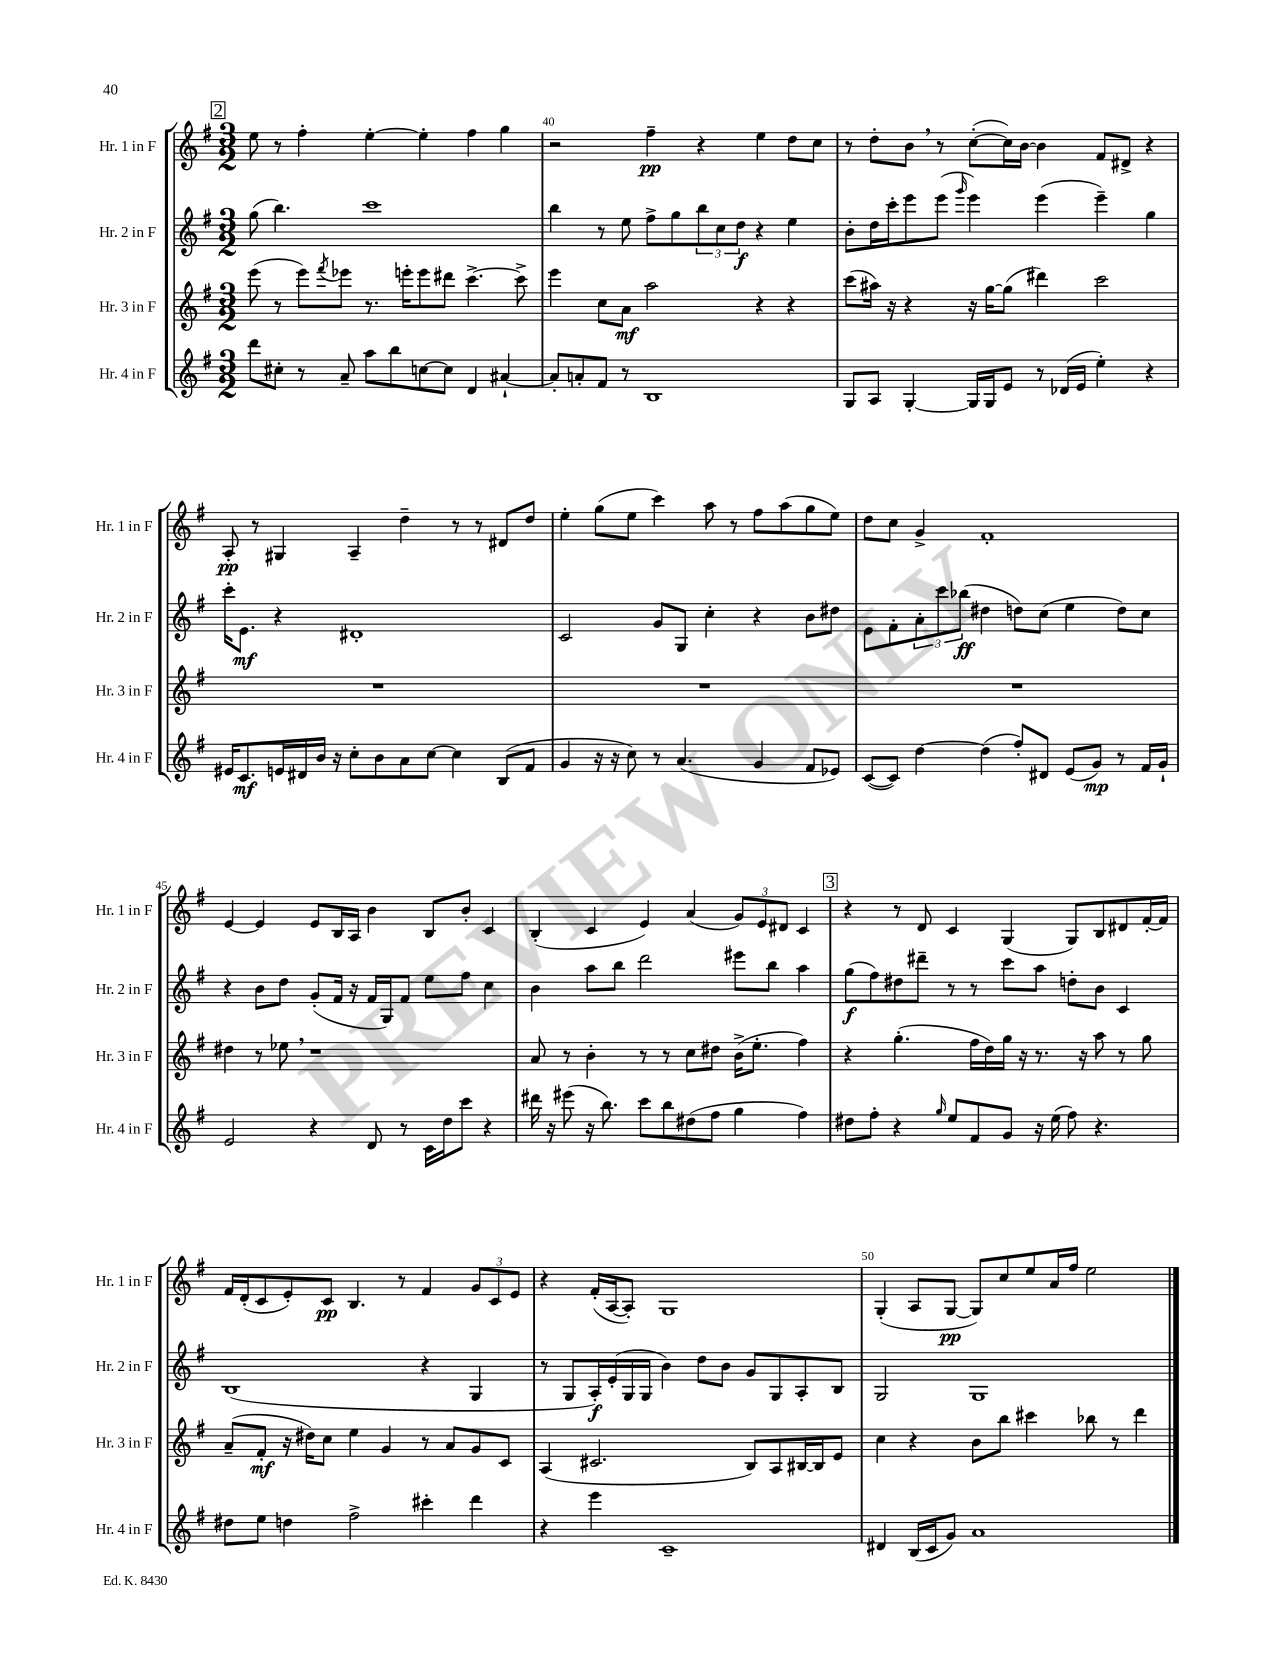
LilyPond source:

<<
\new StaffGroup <<
\new Staff = "s0" \with { instrumentName = "Hr. 1 in F" shortInstrumentName = "Hr. 1 in F" } {
    \clef treble \key g \major \numericTimeSignature \time 3/2
    \mark \markup { \box "2" } e''8 r8 fis''4-. e''4~-. e''4-. fis''4 g''4 |
    r2 fis''4--\pp r4 e''4 d''8 c''8 |
    r8 d''8-. b'8 \breathe r8 c''8~-.( c''16) b'16~ b'4 fis'8 dis'8-> r4 |
    a8-.\pp r8 gis4 a4-- d''4-- r8 r8 dis'8 d''8 |
    e''4-. g''8( e''8 c'''4) a''8 r8 fis''8 a''8( g''8 e''8) |
    d''8 c''8 g'4-> fis'1-. |
    e'4~ e'4 e'8 b16 a16 b'4 b8 b'8-. c'4 |
    b4-.( c'4 e'4) a'4( \tuplet 3/2 { g'8) e'8 dis'8 } c'4 |
    \mark \markup { \box "3" } r4 r8 d'8 c'4 g4( g8) b8 dis'8 fis'16~-. fis'16 |
    fis'16 d'16-.( c'8 e'8-.) c'8\pp b4. r8 fis'4 \tuplet 3/2 { g'8 c'8 e'8 } |
    r4 fis'16-.( a16~ a8-.) g1 |
    g4-.( a8 g8~\pp g8) c''8 e''8 a'16 fis''16 e''2 \bar "|." |
}
\new Staff = "s1" \with { instrumentName = "Hr. 2 in F" shortInstrumentName = "Hr. 2 in F" } {
    \clef treble \key g \major \numericTimeSignature \time 3/2
    \mark \markup { \box "2" } g''8( b''4.) c'''1 |
    b''4 r8 e''8 fis''8-> g''8 \tuplet 3/2 { b''8 c''8 d''8\f } r4 e''4 |
    b'8-. d''16 c'''16-. e'''8 e'''8( \grace { g'''16 } e'''4) e'''4( e'''4--) g''4 |
    c'''16-. e'8.\mf r4 dis'1-. |
    c'2 g'8 g8 c''4-. r4 b'8 dis''8 |
    e'8 fis'8-. \tuplet 3/2 { a'8-. c'''8 bes''8\ff( } dis''4 d''8) c''8( e''4 d''8) c''8 |
    r4 b'8 d''8 g'8-.( fis'16 r16 fis'16 g16) fis'8 e''8 fis''8 c''4 |
    b'4 a''8 b''8 d'''2 eis'''8 b''8 a''4 |
    \mark \markup { \box "3" } g''8\f( fis''8) dis''8 dis'''8-- r8 r8 c'''8 a''8 d''8-. b'8 c'4 |
    b1( r4 g4 |
    r8 g8 a16-.\f) e'16-.( g16 g16 b'4) d''8 b'8 g'8 g8 a8-. b8 |
    g2 g1 \bar "|." |
}
\new Staff = "s2" \with { instrumentName = "Hr. 3 in F" shortInstrumentName = "Hr. 3 in F" } {
    \clef treble \key g \major \numericTimeSignature \time 3/2
    \mark \markup { \box "2" } e'''8( r8 e'''8) \acciaccatura { fis'''8 } ees'''8 r8. e'''16-. e'''8 dis'''8 c'''4.~-> c'''8-> |
    e'''4 c''8 a'8\mf a''2 r4 r4 |
    c'''8( ais''16) r16 r4 r16 g''16~ g''8( dis'''4) c'''2 |
    R1. |
    R1. |
    R1. |
    dis''4 r8 ees''8 \breathe r1 |
    a'8 r8 b'4-. r8 r8 c''8 dis''8 b'16->( e''8.-. fis''4) |
    \mark \markup { \box "3" } r4 g''4.-.( fis''16 d''16) g''16 r16 r8. r16 a''8 r8 g''8 |
    a'8--( fis'8-.\mf r16 dis''16) c''8 e''4 g'4 r8 a'8 g'8 c'8 |
    a4( cis'2. b8) a8 bis16~ bis16 e'8 |
    c''4 r4 b'8 b''8 cis'''4 bes''8 r8 d'''4 \bar "|." |
}
\new Staff = "s3" \with { instrumentName = "Hr. 4 in F" shortInstrumentName = "Hr. 4 in F" } {
    \clef treble \key g \major \numericTimeSignature \time 3/2
    \mark \markup { \box "2" } d'''8 cis''8-. r8 a'8-- a''8 b''8 c''8~ c''8 d'4 ais'4~-! |
    ais'8-. a'8-. fis'8 r8 b1 |
    g8 a8 g4~-. g16 g16 e'8 r8 des'16( e'16 e''4-.) r4 |
    eis'16 c'8.\mf e'16 dis'16 b'16 r16 c''8-. b'8 a'8 c''8~ c''4 b8( fis'8 |
    g'4 r16 r16 c''8) r8 a'4.( g'4 fis'8 ees'8) |
    c'8~( c'8) d''4~ d''4( fis''8-.) dis'8 e'8( g'8\mp) r8 fis'16 g'16-! |
    e'2 r4 d'8 r8 c'16 d''16 c'''8 r4 |
    dis'''16 r16 eis'''8( r16 b''8.) c'''8 b''8 dis''8( fis''8 g''4 fis''4) |
    \mark \markup { \box "3" } dis''8 fis''8-. r4 \grace { g''16 } e''8 fis'8 g'8 r16 e''16( fis''8) r4. |
    dis''8 e''8 d''4 fis''2-> cis'''4-. d'''4 |
    r4 e'''4 c'1-- |
    dis'4 b16( c'16 g'8) a'1 \bar "|." |
}
>>
>>
\layout { \context { \Score currentBarNumber = #39 \override BarNumber.break-visibility = ##(#f #t #t) barNumberVisibility = #(every-nth-bar-number-visible 5) } }
